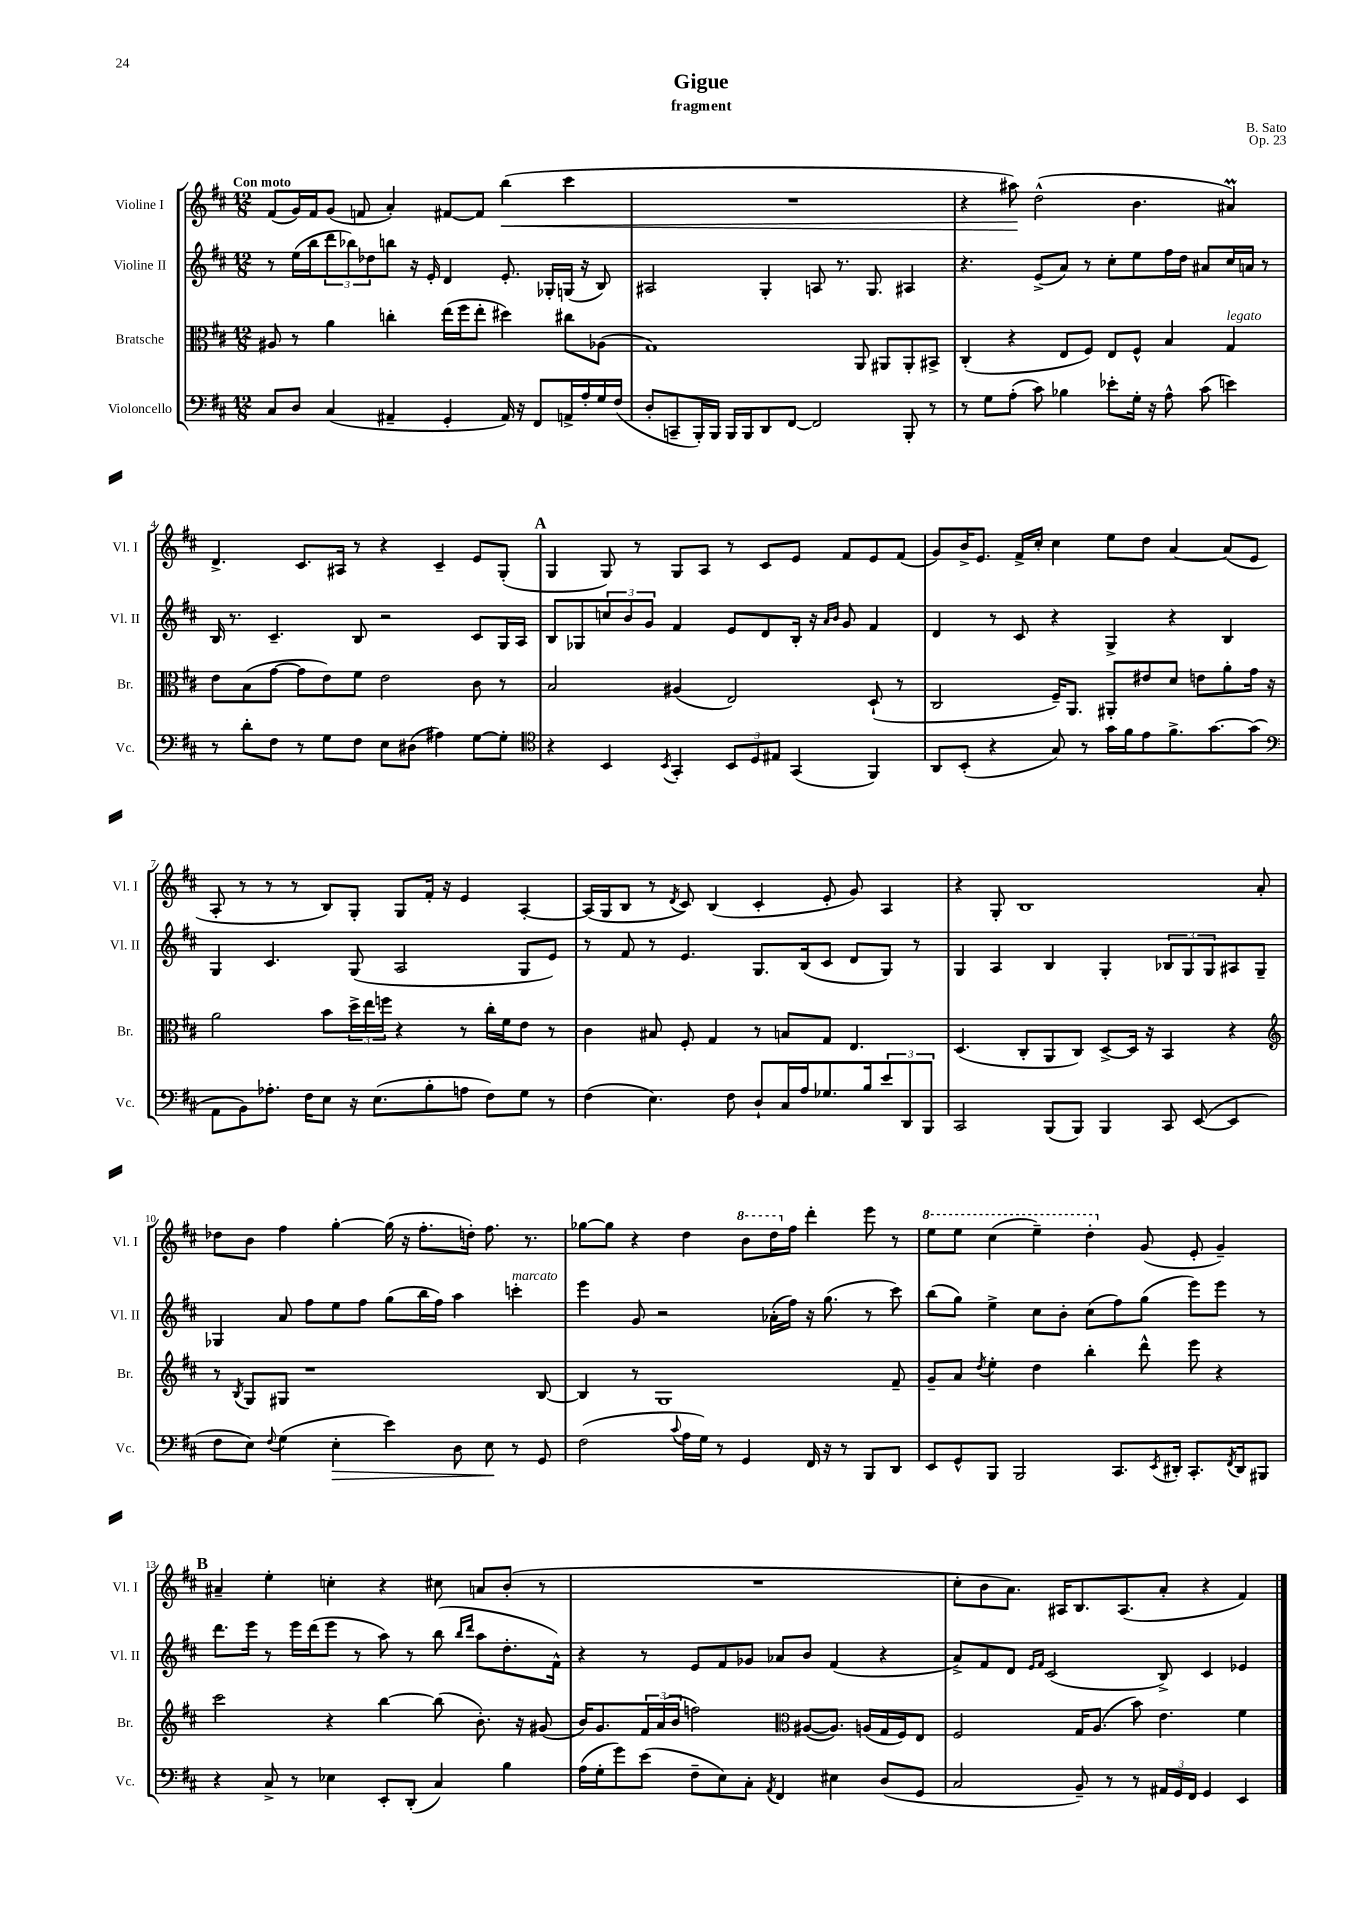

**kern	**kern	**kern	**kern
*staff4	*staff3	*staff2	*staff1
*clefF4	*clefC3	*clefG2	*clefG2
*k[f#c#]	*k[f#c#]	*k[f#c#]	*k[f#c#]
*M12/8	*M12/8	*M12/8	*M12/8
8C#	8A#	8r	(8f#
8D	8r	(16ee	16g)
.	.	16bb	16f#
(4C#	4a	12ddd	(8g
.	.	12bb-)	.
.	.	.	8f
.	.	12dd-	.
4AA#~	4cc'	8bb	4a')
.	.	16r	.
.	.	16e'	.
4GG'	(16ee	4d	[8f#
.	16ff#	.	.
.	8ee'	.	8f#]
16AA#)	4dd#)	8.e'	(4bb
16r	.	.	.
8FF#	.	.	.
.	.	16G-'	.
16AA^	8cc#	(16G	4ccc#
16A'	.	16r	.
16G	(8A-	8B)	.
(16F#	.	.	.
=	=	=	=
8D'	1G)	2A#	1.r
8CC~	.	.	.
16BBB')	.	.	.
16BBB	.	.	.
16BBB	.	.	.
16BBB	.	.	.
8DD	.	4G'	.
[8FF#	.	.	.
2FF#]	.	8A	.
.	.	8.r	.
.	8AA	.	.
.	.	8.G	.
.	8AA#	.	.
8BBB'	8AA#'	4A#	.
8r	8BB#^	.	.
=	=	=	=
8r	(4C#'	4.r	4r
8G	.	.	.
(8A'	4r	.	8aa#)
8c#)	.	(8e^	(2dd^^
4B-	8E	8a)	.
.	8F#)	8r	.
8e-'	8E	8cc#'	.
16G'	8F#^^	8ee	4.b
16r	.	.	.
8A^^	4B	16ff#	.
.	.	16dd	.
(8c#	.	8a#	.
4e)	4G	16cc#	4a#)
.	.	16a	.
.	.	8r	.
=	=	=	=
8r	8e	16B	4.d^
.	.	8.r	.
8d'	(8B	.	.
8F#	[8g	4.c#~	.
8r	8g]	.	8.c#
8G	8e)	.	.
.	.	.	16A#
8F#	8f#	8B	8r
8E	2e	2r	4r
(8D#	.	.	.
4A#)	.	.	4c#~
[8G	8c#	8c#	8e
8G']	8r	16G	(8G'
.	.	16A	.
=	=	=	=
*clefC4	*	*	*
4r	2B	8B	4G
.	.	8G-	.
4BB	.	12cc	8G)
.	.	12b	.
.	.	.	8r
.	.	12g	.
8qBB	.	.	.
4GG'	(4A#	4f#	8G
.	.	.	8A
12BB	2E)	8e	8r
12D	.	.	.
.	.	8d	8c#
12E#	.	.	.
(4GG	.	16B'	8e
.	.	16r	.
.	.	16qqa	.
.	.	16qqb	.
.	.	8g	8f#
4FF#)	(8D`	4f#	8e
.	8r	.	(8f#
=	=	=	=
8AA	2C#	4d	8g)
(8BB'	.	.	16b^
.	.	.	8.e
4r	.	8r	.
.	.	8c#	16f#^
.	.	.	16cc#'
8G)	16F#~)	4r	4cc#
.	8.AA	.	.
8r	.	.	.
16g	8AA#'	4G^	8ee
16f#	.	.	.
8e	8e#	.	8dd
8.f#^	8d	4r	[4a
.	8e	.	.
[8.g	.	.	.
.	8a'	4B	(8a]
(8g]	16g	.	8e
.	16r	.	.
=	=	=	=
*clefF4	*	*	*
8AA	2a	4G	8A'
8BB)	.	.	8r
8.A-'	.	4.c#	8r
.	.	.	8r
16F#	.	.	.
8E	8b	.	8B)
16r	24dd^	(8G	8G'
.	24ee	.	.
(8.E	.	.	.
.	24ff	.	.
.	4r	2A	8G
8B'	.	.	16f#'
.	.	.	16r
8A	8r	.	4e
8F#)	16cc#'	.	.
.	16f#	.	.
8G	8e	8G	[4A'
8r	8r	8e)	.
=	=	=	=
(4F#	4c#	8r	(16A]
.	.	.	16G
.	.	8f#	8B
4.E)	8B#	8r	8r
.	.	.	8qd
.	8F#'	4.e	8c#)
.	4G	.	(4B
8F#	.	.	.
8D`	8r	8.G	4c#'
16C#	8B	.	.
16A	.	(16B	.
8.G-	8G	8c#	8e'
.	4.E	8d	8g)
16B	.	.	.
12e	.	8G)	4A
12DD	.	.	.
.	.	8r	.
12BBB	.	.	.
=	=	=	=
2CC#	(4.D	4G	4r
.	.	4A	8G'
.	8C#'	.	1B
(8BBB	8AA	4B	.
8BBB)	8C#)	.	.
4BBB	[8D^	4G'	.
.	16D]	.	.
.	16r	.	.
8CC#	4BB	12B-	.
.	.	12G	.
([8EE	.	.	.
.	.	12G	.
4EE]	4r	8A#	.
.	.	8G~	8a'
=	=	=	=
*	*clefG2	*	*
8F#	8r	4G-	8dd-
.	8qB	.	.
8E)	8G	.	8b
8qqF#	.	.	.
(4G	8G#	8a	4ff#
.	1r	8ff#	.
4E'	.	8ee	[4gg'
.	.	8ff#	.
4e)	.	(8gg	(16gg]
.	.	.	16r
.	.	16bb	8.ff#'
.	.	16ff#)	.
8D	.	4aa	.
.	.	.	16dd')
8E	.	.	8.ff#
8r	.	4ccc'	.
.	.	.	8.r
8GG	[8B	.	.
=	=	=	=
(2F#	4B]	4eee	[8gg-
.	.	.	8gg-]
.	8r	8g	4r
.	1G	2r	.
8qqc#	.	.	.
16A	.	.	4dd
16G)	.	.	.
8r	.	.	.
4GG	.	.	8bb
.	.	(16a-'	16ddd
.	.	16ff#)	16ff#
16FF#	.	16r	4ddd'
16r	.	(8.gg	.
8r	.	.	.
8BBB	.	8r	8eee
8DD	8f#~	8ccc#)	8r
=	=	=	=
8EE	8g~	(8bb	8eee
8GG^^	8a	8gg)	8eee
.	8qdd	.	.
8BBB	4ee'	4ee^	(4ccc#
2BBB	.	.	.
.	4dd	8cc#	4eee~)
.	.	8b'	.
.	4bb'	(8cc#	4ddd'
8.CC#	.	8ff#)	.
.	8ddd^^	(8gg	(8g
8qEE	.	.	.
16DD#'	.	.	.
8.CC#'	8eee	8eee)	8e'
.	4r	8eee	4g~)
8qFF#	.	.	.
16DD#	.	.	.
8BBB#	.	8r	.
=	=	=	=
4r	2ccc#	8.ddd	4a#~
.	.	16eee	.
8C#^	.	8r	4ee'
8r	.	16eee	.
.	.	(16ddd	.
4E-	4r	8eee	4cc'
.	.	8r	.
8EE'	[4bb	8aa)	4r
(8DD'	.	8r	.
4C#)	(8bb]	(8bb	8cc#
.	.	16qqbb	.
.	.	16qqddd	.
.	8.b')	8aa	8a
4B	.	8.dd'	(8b'
.	16r	.	.
.	(8g#	.	8r
.	.	16f#^^)	.
=	=	=	=
(16A	16b)	4r	1.r
16G'	8.g	.	.
8g)	.	.	.
(8e	24f#	8r	.
.	(24a	.	.
.	24b	.	.
8F#~	2ff)	8e	.
8E)	.	8f#	.
8C#'	.	8g-	.
8qAA	.	.	.
4FF#	.	8a-	.
*	*clefC3	*	*
.	([8A#	8b	.
4E#	8.A#])	(4f#	.
.	(16A	.	.
(8D	16G	4r	.
.	16F#)	.	.
8GG	8E	.	.
=	=	=	=
2C#	2F#	8a^)	8cc#'
.	.	8f#	8b
.	.	8d	8.a)
.	.	16qqe	.
.	.	16qqf#	.
.	.	(2c#	.
.	.	.	16A#
8BB~)	16G	.	8.B
.	(8.A	.	.
8r	.	.	.
.	.	.	(8.A#
8r	8b)	.	.
24AA#	4.e	8B^)	8a'
24GG	.	.	.
24FF#	.	.	.
4GG	.	4c#	4r
4EE	4f#	4e-	4f#)
==	==	==	==
*-	*-	*-	*-
